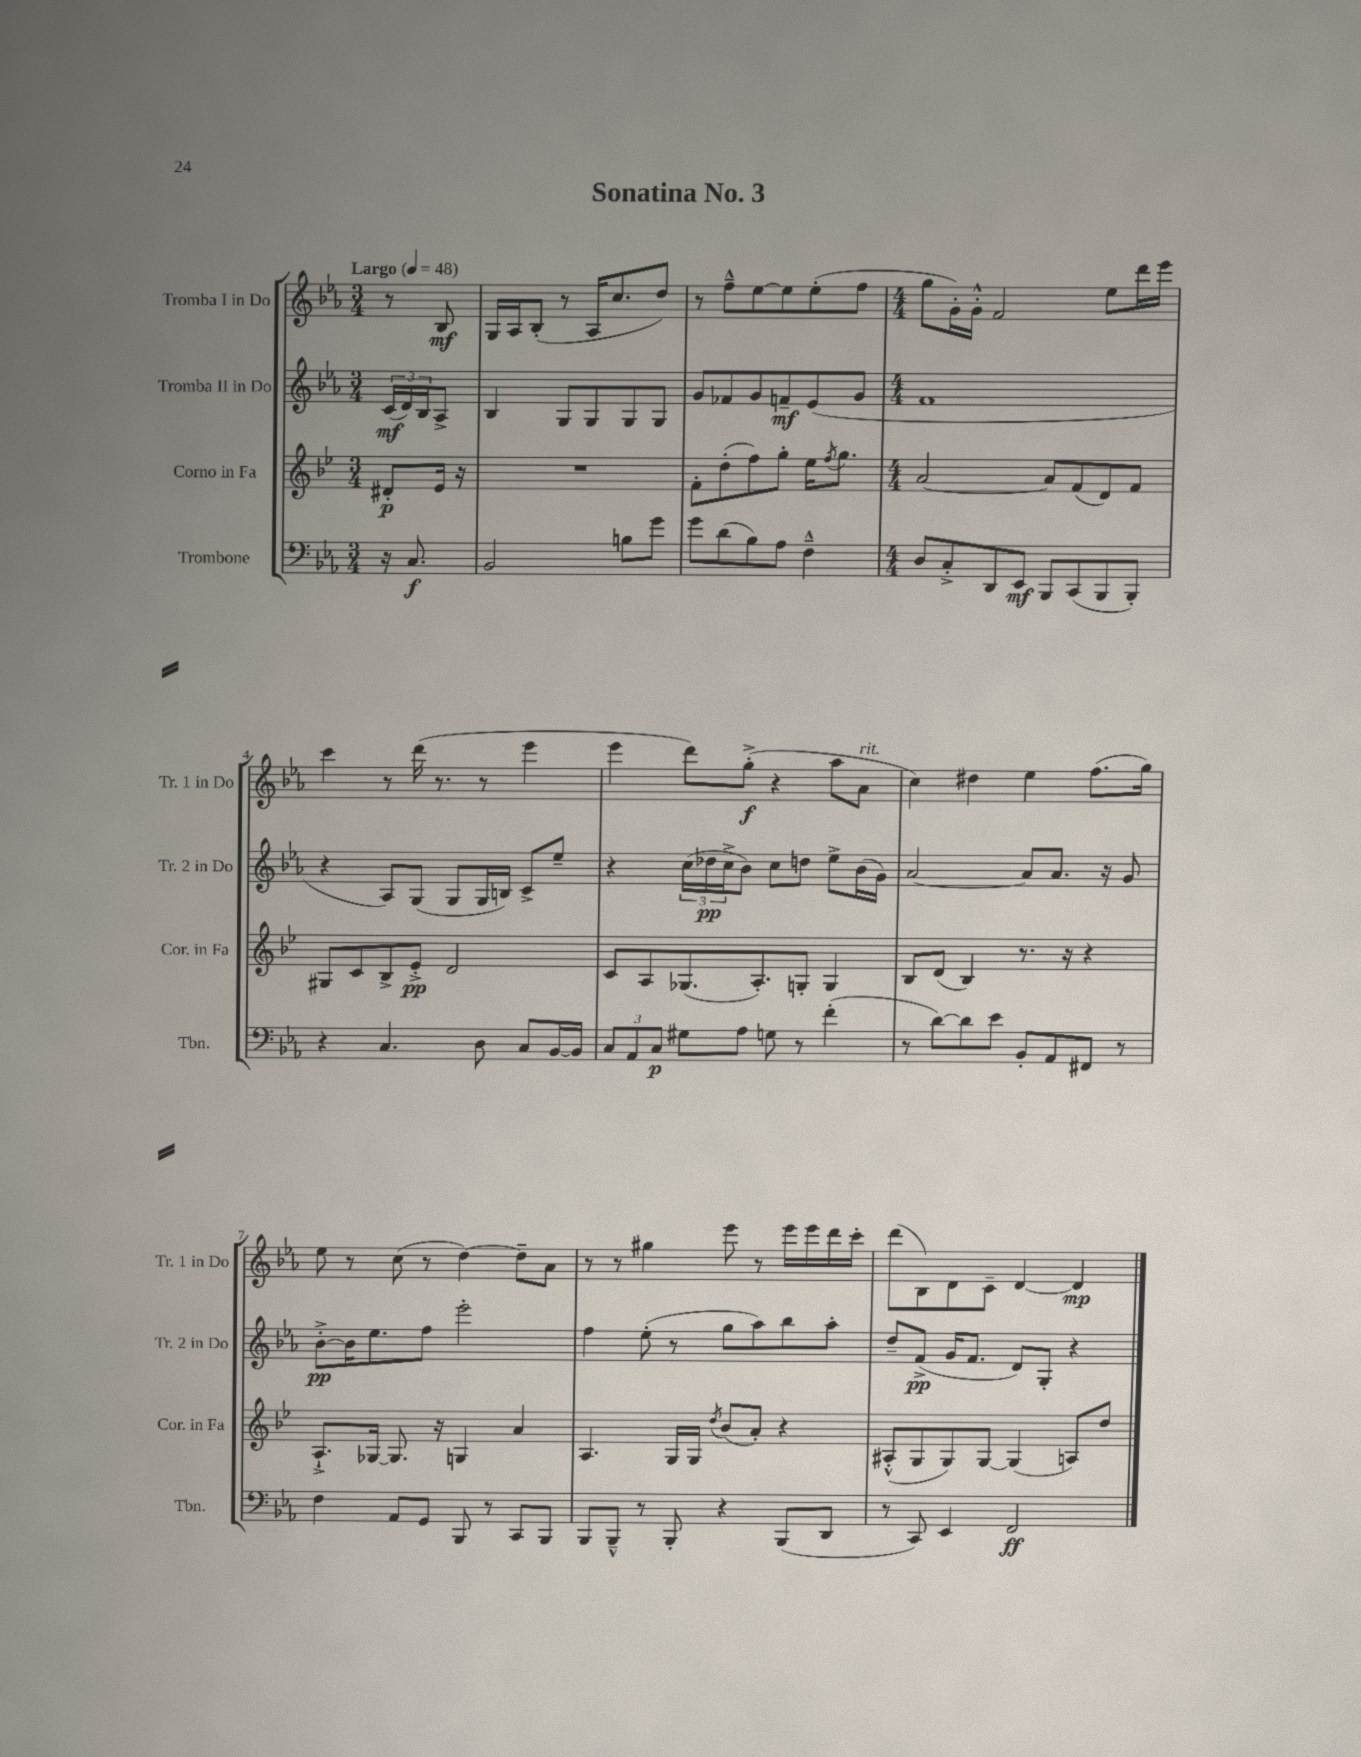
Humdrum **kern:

**kern	**dynam	**kern	**dynam	**kern	**dynam	**kern	**dynam
*part4	*part4	*part3	*part3	*part2	*part2	*part1	*part1
*staff4	*staff4	*staff3	*staff3	*staff2	*staff2	*staff1	*staff1
*I"Trombone	*	*I"Corno in Fa	*	*I"Tromba II in Do	*	*I"Tromba I in Do	*
*I'Tbn.	*	*I'Cor. in Fa	*	*I'Tr. 2 in Do	*	*I'Tr. 1 in Do	*
*clefF4	*	*clefG2	*	*clefG2	*	*clefG2	*
*k[b-e-a-]	*	*k[b-e-]	*	*k[b-e-a-]	*	*k[b-e-a-]	*
*M3/4	*	*M3/4	*	*M3/4	*	*M3/4	*
*MM48	*	*MM48	*	*MM48	*	*MM48	*
=	=	=	=	=	=	=	=
!	!	!	!	!	!	!LO:TX:a:B:t=Largo	!
16r	.	8d#X'/L	p	(24c/LL	mf	8r	.
.	.	.	.	24d/)	.	.	.
8.C/	f	.	.	.	.	.	.
.	.	.	.	24B-/J	.	.	.
.	.	16e-/Jk	.	8A-^/J	.	8B-/	mf
.	.	16r	.	.	.	.	.
=1	=1	=1	=1	=1	=1	=1	=1
2BB-/	.	2.r	.	4B-/	.	16G/LL	.
.	.	.	.	.	.	16A-/J	.
.	.	.	.	.	.	(8B-'/J	.
.	.	.	.	8G/L	.	8r	.
.	.	.	.	8G/	.	16A-/KL	.
.	.	.	.	.	.	8.cc/	.
8Bn\L	.	.	.	8G/	.	.	.
8g\J	.	.	.	8G/J	.	8dd/J)	.
=2	=2	=2	=2	=2	=2	=2	=2
8g\L	.	8f'\L	.	8g/L	.	8r	.
(8d\	.	(8dd'\	.	8f-X/	.	8ff~^^\L	.
8B-\)	.	8ff\)	.	8g/	.	[8ee-\	.
8A-\J	.	8gg'\J	.	8fn~/	mf	8ee-\]	.
4F~^^\	.	16ee-\KL	.	(8e-/	.	(8ee-'\	.
.	.	8qff/	.	.	.	.	.
.	.	8.gg\J	.	.	.	.	.
.	.	.	.	8g/J	.	8ff\J	.
=3	=3	=3	=3	=3	=3	=3	=3
*M4/4	*	*M4/4	*	*M4/4	*	*M4/4	*
8D/L	.	[2a/	.	1f	.	8gg\L	.
8C'^/	.	.	.	.	.	16g'\L)	.
.	.	.	.	.	.	16g'^^\JJ	.
8DD/	.	.	.	.	.	2f/	.
8EE-/J	mf	.	.	.	.	.	.
8BBB-/L	.	8a/L]	.	.	.	.	.
(8CC/	.	(8f/	.	.	.	.	.
8BBB-/	.	8d/)	.	.	.	8ee-\L	.
8BBB-'/J)	.	8f/J	.	.	.	16ddd\L	.
.	.	.	.	.	.	16eee-\JJ	.
!!LO:LB:g=z
=4	=4	=4	=4	=4	=4	=4	=4
4r	.	8G#X/L	.	4r	.	4ccc\	.
.	.	8c/	.	.	.	.	.
4.C/	.	8B-^/	.	8A-/L)	.	8r	.
.	.	8e-'^/J	pp	(8G/J	.	(16ddd\	.
.	.	.	.	.	.	8.r	.
.	.	2d/	.	8G/L	.	.	.
8D\	.	.	.	16G/L	.	8r	.
.	.	.	.	16Bn/JJ)	.	.	.
8C/L	.	.	.	8c^/L	.	4eee-\	.
[16BB-/L	.	.	.	8ee-~/J	.	.	.
16BB-/JJ]	.	.	.	.	.	.	.
=5	=5	=5	=5	=5	=5	=5	=5
12C/L	.	8c/L	.	4r	.	4eee-\	.
12AA-/	.	.	.	.	.	.	.
.	.	8A/	.	.	.	.	.
12C/J	p	.	.	.	.	.	.
8G#X\L	.	(8.G-X/	.	(24cc\LL	.	8ddd\L)	.
.	.	.	.	24dd-X\	pp	.	.
.	.	.	.	24cc^\J	.	.	.
8A-\J	.	.	.	8b-\J)	.	(8gg'^\J	f
.	.	8.A'/)	.	.	.	.	.
8Gn\	.	.	.	8cc\L	.	4r	.
8r	.	8Gn'/J	.	8ddn\J	.	.	.
(4f'\	.	4G/	.	8ee-^\L	.	8aa-\L	.
!	!	!	!	!	!	!LO:TX:a:i:t=rit.	!
.	.	.	.	(16b-\L	.	8a-\J	.
.	.	.	.	16g\JJ)	.	.	.
=6	=6	=6	=6	=6	=6	=6	=6
8r	.	8B-/L	.	[2a-/	.	4cc\)	.
[8d\L)	.	(8d/J	.	.	.	.	.
8d\]	.	4B-/)	.	.	.	4dd#X\	.
8e-\J	.	.	.	.	.	.	.
8BB-'/L	.	8.r	.	8a-/L]	.	4ee-\	.
8AA-/	.	.	.	8.a-/J	.	.	.
.	.	16r	.	.	.	.	.
8FF#X/J	.	4r	.	.	.	(8.ff\L	.
.	.	.	.	16r	.	.	.
8r	.	.	.	8g/	.	.	.
.	.	.	.	.	.	16gg\Jk)	.
!!LO:LB:g=z
=7	=7	=7	=7	=7	=7	=7	=7
4F\	.	8.A`^/L	.	[8b-'^\L	pp	8ee-\	.
.	.	.	.	16b-\K]	.	8r	.
.	.	[16G-X/Jk	.	8.ee-\	.	.	.
8AA-/L	.	8.G-/]	.	.	.	(8cc\	.
8GG/J	.	.	.	8ff\J	.	8r	.
.	.	16r	.	.	.	.	.
8BBB-/	.	4Gn/	.	2eee-'\	.	[4dd\)	.
8r	.	.	.	.	.	.	.
8CC/L	.	4a/	.	.	.	8dd~\L]	.
8BBB-/J	.	.	.	.	.	8a-\J	.
=8	=8	=8	=8	=8	=8	=8	=8
8BBB-/L	.	4.A/	.	4ff\	.	8r	.
8BBB-~^^/J	.	.	.	.	.	8r	.
8r	.	.	.	(8ee-'\	.	4gg#X\	.
8BBB-'/	.	16G/LL	.	8r	.	.	.
.	.	16G/JJ	.	.	.	.	.
.	.	8qdd/	.	.	.	.	.
4r	.	(8b-/L	.	8gg\L	.	8eee-\	.
.	.	8a'/J)	.	8aa-\)	.	8r	.
(8BBB-/L	.	4r	.	8bb-\	.	16eee-\LL	.
.	.	.	.	.	.	16eee-\	.
8DD/J	.	.	.	8aa-'\J	.	16ddd\	.
.	.	.	.	.	.	16ccc'\JJ	.
=9	=9	=9	=9	=9	=9	=9	=9
8r	.	(8A#X'^^/L	.	8dd~/L	.	(8ddd\L	.
8CC/)	.	8G/	.	(8f^/J	pp	8B-\)	.
4EE-/	.	8G/)	.	16g/KL	.	8d\	.
.	.	.	.	8.f/J	.	.	.
.	.	[8G/J	.	.	.	8c~\J	.
2FF/	ff	(4G/]	.	8d/L)	.	[4d/	.
.	.	.	.	8G'/J	.	.	.
.	.	8An/L)	.	4r	.	4d/]	mp
.	.	8dd/J	.	.	.	.	.
==	==	==	==	==	==	==	==
*-	*-	*-	*-	*-	*-	*-	*-
